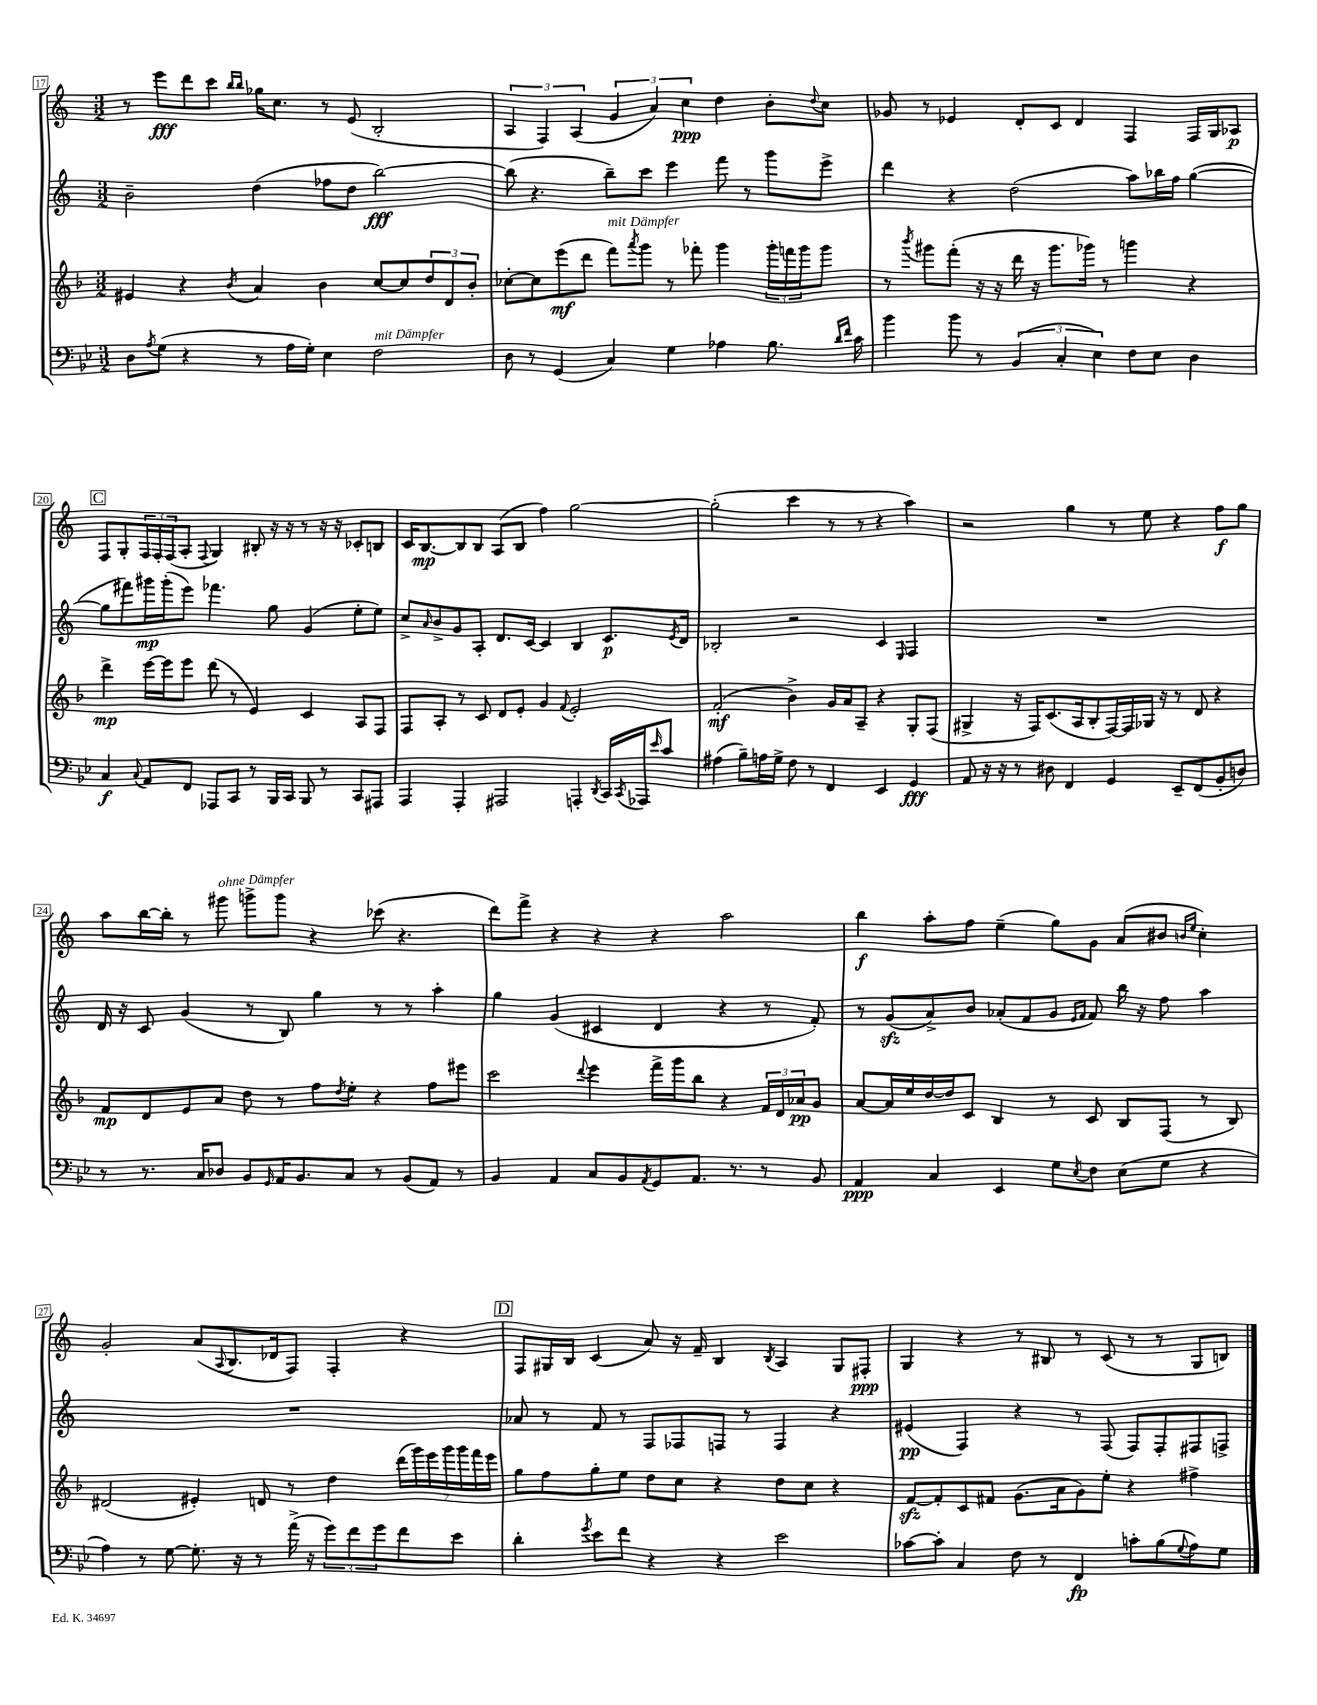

**kern	**dynam	**kern	**dynam	**kern	**dynam	**kern	**dynam
*part4	*part4	*part3	*part3	*part2	*part2	*part1	*part1
*staff4	*staff4	*staff3	*staff3	*staff2	*staff2	*staff1	*staff1
*clefF4	*	*clefG2	*	*clefG2	*	*clefG2	*
*k[b-e-]	*	*k[b-]	*	*k[]	*	*k[]	*
*M3/2	*	*M3/2	*	*M3/2	*	*M3/2	*
=17	=17	=17	=17	=17	=17	=17	=17
8D\L	.	4e#X/	.	2b~\	.	8r	.
8qA/	.	.	.	.	.	.	.
(8G\J	.	.	.	.	.	8eee\L	fff
4r	.	4r	.	.	.	8ddd\	.
.	.	.	.	.	.	8ccc\J	.
.	.	.	.	.	.	16qqbb/LL	.
.	.	8qb-/	.	.	.	16qqbb/JJ	.
8r	.	4a/	.	(4dd\	.	16gg-X\KL	.
.	.	.	.	.	.	8.cc\J	.
16A\LL	.	.	.	.	.	.	.
16G'\JJ)	.	.	.	.	.	.	.
4E-\	.	4b-\	.	8ff-X\L	.	8r	.
.	.	.	.	8dd\J	.	(8e/	.
!LO:TX:a:i:t=mit Dämpfer	!	!	!	!	!	!	!
2F\	.	[8cc/L	.	[2bb\)	fff	2B'/	.
.	.	8cc/]	.	.	.	.	.
.	.	12dd/	.	.	.	.	.
.	.	12d/	.	.	.	.	.
.	.	12b-'/J	.	.	.	.	.
=18	=18	=18	=18	=18	=18	=18	=18
8D\	.	[8cc-X'\L	.	(8bb\]	.	6A/	.
8r	.	8cc-\]	.	4.r	.	.	.
.	.	.	.	.	.	6F/)	.
(4GG/	.	(8eee\	mf	.	.	.	.
.	.	.	.	.	.	(6A/	.
.	.	8ddd\J	.	.	.	.	.
!	!	!LO:TX:a:i:t=mit Dämpfer	!	!	!	!	!
4C/)	.	8fff\L)	.	8bb~\L)	.	6g/	.
.	.	8qaaa/	.	.	.	.	.
.	.	8ggg\J	.	8ccc\J	.	.	.
.	.	.	.	.	.	6a/)	.
4G\	.	8r	.	4eee\	.	.	.
.	.	.	.	.	.	6cc\	ppp
.	.	8fff-X'\	.	.	.	.	.
4A-X\	.	4ggg\	.	8fff\	.	4dd\	.
.	.	.	.	8r	.	.	.
8.B-\	.	24ggg'\LL	.	8ggg\L	.	8b'\L	.
.	.	24fffn\	.	.	.	.	.
.	.	24ggg\J	.	.	.	.	.
.	.	.	.	.	.	8qqdd/	.
.	.	8ggg\J	.	8eee^\J	.	8cc\J	.
16qqd/LL	.	.	.	.	.	.	.
16qqf/JJ	.	.	.	.	.	.	.
16c\	.	.	.	.	.	.	.
=19	=19	=19	=19	=19	=19	=19	=19
4b-\	.	8r	.	4ddd\	.	8g-X/	.
.	.	8qbbb-/	.	.	.	.	.
.	.	8ggg#X\L	.	.	.	8r	.
8b-\	.	(8fff'\J	.	4r	.	4e-X/	.
8r	.	16r	.	.	.	.	.
.	.	16r	.	.	.	.	.
(6BB-/	.	16ddd\	.	(2dd\	.	8d'/L	.
.	.	16r	.	.	.	.	.
.	.	8.ggg#\L	.	.	.	8c/J	.
6C'/	.	.	.	.	.	.	.
.	.	.	.	.	.	4d/	.
.	.	16ggg-X\Jk)	.	.	.	.	.
6E-\)	.	.	.	.	.	.	.
.	.	8r	.	.	.	.	.
8F\L	.	4gggn\	.	8aa\L)	.	4F/	.
8E-\J	.	.	.	16bb-X\L	.	.	.
.	.	.	.	16ff\JJ	.	.	.
4D\	.	4r	.	([4gg\	.	16F/LL	.
.	.	.	.	.	.	16G/J	.
.	.	.	.	.	.	8A-X/J	p
!!LO:LB:g=z
!!LO:REH:place=s1:t=C
=20	=20	=20	=20	=20	=20	=20	=20
4C/	f	4ddd^\	mp	8gg\L]	.	8F/L	.
.	.	.	.	8fff#X\)	.	8G'/	.
8qqC/	.	.	.	.	.	.	.
8AA/L	.	[16eee\LL	.	16ggg#X\L	mp	24F/L	.
.	.	.	.	.	.	24F'/	.
.	.	16eee\J]	.	(16ggg#'\J	.	.	.
.	.	.	.	.	.	(24F/J	.
8FF/J	.	8eee\J	.	8eee\J)	.	8A'/J	.
.	.	.	.	.	.	8qqF/	.
8AAA-X/L	.	(8ddd\	.	4.fff-X\	.	4G/)	.
8CC/J	.	8r	.	.	.	.	.
8r	.	4e/)	.	.	.	8B#X'/	.
16BBB-/LL	.	.	.	8gg\	.	16r	.
16CC/JJ	.	.	.	.	.	16r	.
8BBB-/	.	4c/	.	(4g/	.	8r	.
8r	.	.	.	.	.	16r	.
.	.	.	.	.	.	16r	.
8CC/L	.	8A/L	.	8ee'\L	.	8c-X'/L	.
8AAA#X/J	.	8F/J	.	8ee\J)	.	8Bn/J	.
=21	=21	=21	=21	=21	=21	=21	=21
4AAA/	.	8F/L	.	8cc^/L	.	16c/KL	.
.	.	.	.	.	.	[8.B/	mp
.	.	.	.	16qqa/	.	.	.
.	.	8A'/J	.	8b^/	.	.	.
4AAA'/	.	8r	.	8g/	.	8B/]	.
.	.	8c/	.	8A'/J	.	8B/J	.
2AAA#X/	.	8d/L	.	8.d/L	.	(8A/L	.
.	.	8e'/J	.	.	.	8B/J	.
.	.	.	.	[16c/Jk	.	.	.
.	.	4g/	.	4c/]	.	4ff\)	.
.	.	8qqf/	.	.	.	.	.
4AAAn'/	.	2e'/	.	4B/	.	[2gg\	.
8qDD/	.	.	.	.	.	.	.
16CC/LL	.	.	.	8.c/L	p	.	.
8qCC/	.	.	.	.	.	.	.
16AAA-X/J	.	.	.	.	.	.	.
16qqe-/	.	.	.	.	.	.	.
8c/J	.	.	.	.	.	.	.
.	.	.	.	8qe/	.	.	.
.	.	.	.	16d/Jk	.	.	.
=22	=22	=22	=22	=22	=22	=22	=22
(4A#X\	.	(2f'/	mf	2B-X'/	.	(2gg'\]	.
8B-~\L)	.	.	.	.	.	.	.
16An\L	.	.	.	.	.	.	.
16G^\JJ	.	.	.	.	.	.	.
8F\	.	4b-^\)	.	2r	.	4ccc\	.
8r	.	.	.	.	.	.	.
4FF/	.	16g/LL	.	.	.	8r	.
.	.	16a/J	.	.	.	.	.
.	.	8A~/J	.	.	.	8r	.
4EE-/	.	4r	.	4c/	.	4r	.
.	.	.	.	16qqE/	.	.	.
4GG/	fff	8G'/L	.	4F/	.	4aa\)	.
.	.	(8F/J	.	.	.	.	.
=23	=23	=23	=23	=23	=23	=23	=23
8AA/	.	4G#X^/	.	1.r	.	2r	.
16r	.	.	.	.	.	.	.
16r	.	.	.	.	.	.	.
8r	.	16r	.	.	.	.	.
.	.	16F/KL)	.	.	.	.	.
8D#X\	.	(8.c/	.	.	.	.	.
4FF/	.	.	.	.	.	4gg\	.
.	.	16A/k	.	.	.	.	.
.	.	8B-'/	.	.	.	.	.
4GG/	.	[16F/L)	.	.	.	8r	.
.	.	16F/]	.	.	.	.	.
.	.	16G-X/JJ	.	.	.	8ee\	.
.	.	16r	.	.	.	.	.
8EE-~/L	.	8r	.	.	.	4r	.
(8FF/	.	8d/	.	.	.	.	.
8BB-'/	.	4r	.	.	.	8ff\L	f
8Dn/J)	.	.	.	.	.	8gg\J	.
!!LO:LB:g=z
=24	=24	=24	=24	=24	=24	=24	=24
8r	.	8f/L	mp	16d/	.	8aa\L	.
.	.	.	.	16r	.	.	.
8.r	.	8d/	.	8c/	.	[16bb\L	.
.	.	.	.	.	.	16bb'\JJ]	.
.	.	8e/	.	(4g/	.	8r	.
16C/KL	.	.	.	.	.	.	.
!	!	!	!	!	!	!LO:TX:a:i:t=ohne Dämpfer	!
8D-X/J	.	8a/J	.	.	.	8ggg#X\	.
8BB-/L	.	8dd\	.	8r	.	8gggn^\L	.
16qqGG/	.	.	.	.	.	.	.
16AA/K	.	8r	.	8B/)	.	8ggg\J	.
8.BB-/	.	.	.	.	.	.	.
.	.	8ff\L	.	4gg\	.	4r	.
.	.	8qdd/	.	.	.	.	.
8C/J	.	8ee'\J	.	.	.	.	.
8r	.	4r	.	8r	.	(8ccc-X\	.
(8BB-/L	.	.	.	8r	.	4.r	.
8AA/J)	.	8ff\L	.	4aa'\	.	.	.
8r	.	8eee#X\J	.	.	.	.	.
=25	=25	=25	=25	=25	=25	=25	=25
4BB-/	.	2ccc\	.	4gg\	.	8ddd\L)	.
.	.	.	.	.	.	8fff^\J	.
4AA/	.	.	.	(4g/	.	4r	.
.	.	8qqddd/	.	.	.	.	.
8C/L	.	4eee\	.	4c#X/	.	4r	.
8BB-/	.	.	.	.	.	.	.
8qAA/	.	.	.	.	.	.	.
8GG/	.	16fff^\LL	.	4d/	.	4r	.
.	.	16ggg\J	.	.	.	.	.
8.AA/J	.	8bb-\J	.	.	.	.	.
.	.	4r	.	4r	.	2aa\	.
8.r	.	.	.	.	.	.	.
8r	.	24f/LL	.	8r	.	.	.
.	.	24d/	.	.	.	.	.
.	.	24a-X/J	pp	.	.	.	.
8BB-/	.	8g/J	.	8f'/)	.	.	.
=26	=26	=26	=26	=26	=26	=26	=26
4AA/	ppp	[8a/L	.	8r	.	4bb\	f
.	.	16a/L]	.	(8gzz/L	.	.	.
.	.	16ee/	.	.	.	.	.
4C/	.	[16dd/	.	8a^/)	.	8aa'\L	.
.	.	16dd/J]	.	.	.	.	.
.	.	8c/J	.	8b/J	.	8ff\J	.
4EE-/	.	4B-/	.	(8a-X'/L	.	(4ee~\	.
.	.	.	.	8f/	.	.	.
8G\L	.	8r	.	8g/J	.	8gg\L)	.
.	.	.	.	16qqe/LL	.	.	.
8qE-/	.	.	.	16qqf/JJ	.	.	.
8F\J	.	8c/	.	8f/)	.	8g\J	.
(8E-\L	.	8B-/L	.	16bb\	.	(8a/L	.
.	.	.	.	16r	.	.	.
8G\J	.	(8F/J	.	8ff\	.	8b#X/J	.
.	.	.	.	.	.	16qqbn/LL	.
.	.	.	.	.	.	16qqee/JJ	.
4r	.	8r	.	4aa\	.	4cc'\)	.
.	.	8B-/)	.	.	.	.	.
!!LO:LB:g=z
=27	=27	=27	=27	=27	=27	=27	=27
4A\)	.	(2d#X/	.	1.r	.	2g'/	.
8r	.	.	.	.	.	.	.
[8G\	.	.	.	.	.	.	.
8.G'\]	.	4e#X'/)	.	.	.	(8a/L	.
.	.	.	.	.	.	8qqA/	.
.	.	.	.	.	.	8.B/	.
16r	.	.	.	.	.	.	.
8r	.	8dn/	.	.	.	.	.
.	.	.	.	.	.	16d-X/k	.
(16a^\	.	8r	.	.	.	8F/J)	.
16r	.	.	.	.	.	.	.
12g\L)	.	4dd\	.	.	.	4F'/	.
12f\	.	.	.	.	.	.	.
12g\	.	.	.	.	.	.	.
8f\	.	(28ddd\LL	.	.	.	4r	.
.	.	28ggg\)	.	.	.	.	.
.	.	28eee\	.	.	.	.	.
.	.	28ggg\	.	.	.	.	.
8e-\J	.	.	.	.	.	.	.
.	.	28ggg\	.	.	.	.	.
.	.	28fff\	.	.	.	.	.
.	.	28eee\JJ	.	.	.	.	.
!!LO:REH:place=s1:t=D
=28	=28	=28	=28	=28	=28	=28	=28
4d'\	.	8gg\L	.	8a-X/	.	8F/L	.
.	.	8ff\	.	8r	.	16G#X/L	.
.	.	.	.	.	.	16B/JJ	.
8qg/	.	.	.	.	.	.	.
8e-\L	.	8gg'\	.	8f/	.	(4c/	.
8f\J	.	8ee\J	.	8r	.	.	.
4r	.	8dd\L	.	8F/L	.	8a/)	.
.	.	8cc\J	.	8F-X/	.	16r	.
.	.	.	.	.	.	16f~/	.
4r	.	4r	.	8Fn/J	.	4B/	.
.	.	.	.	8r	.	.	.
.	.	.	.	.	.	8qB/	.
2e-\	.	8dd\L	.	4F/	.	4A/	.
.	.	8cc\J	.	.	.	.	.
.	.	4r	.	4r	.	8G#/L	.
.	.	.	.	.	.	8F#X'/J	ppp
=29	=29	=29	=29	=29	=29	=29	=29
[8c-X\L	.	[8fzz/L	.	(4e#X/	pp	4G/	.
8c-'\J]	.	8f'/]	.	.	.	.	.
4C/	.	8c/	.	4F/)	.	4r	.
.	.	8f#X/J	.	.	.	.	.
8F\	.	(8.g\L	.	4r	.	8r	.
8r	.	.	.	.	.	8B#X/	.
.	.	16a\k	.	.	.	.	.
4FF/	fp	8g\)	.	8r	.	8r	.
.	.	8ee'\J	.	(8F/	.	(8c/	.
8cn'\L	.	4r	.	8F/L)	.	8r	.
(8B-\	.	.	.	8F'/	.	8r	.
8qqG/	.	.	.	.	.	.	.
8A\)	.	4ff#X^\	.	8F#X/	.	8G/L	.
8G\J	.	.	.	8Fn^/J	.	8Bn/J)	.
==	==	==	==	==	==	==	==
*-	*-	*-	*-	*-	*-	*-	*-
